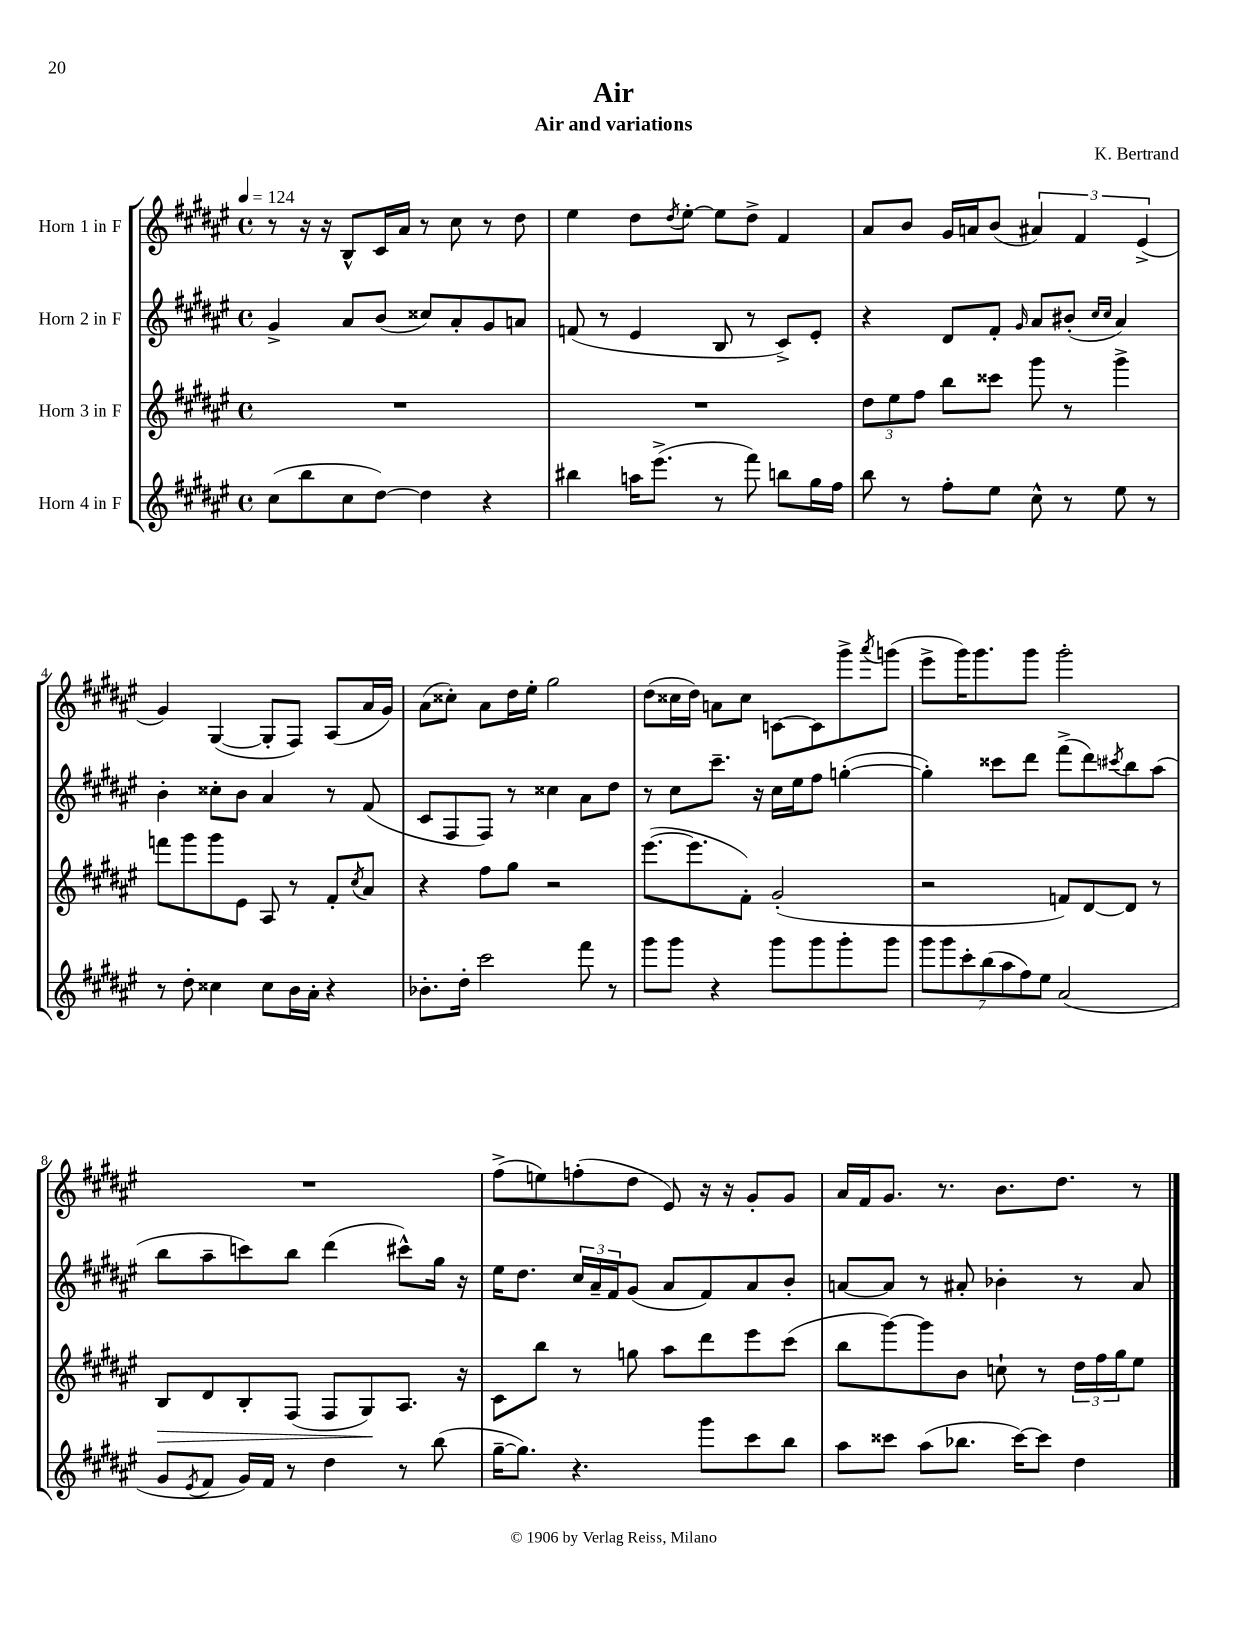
\header { title = "Air" composer = "K. Bertrand" subtitle = "Air and variations" }
<<
\new StaffGroup <<
\new Staff = "s0" \with { instrumentName = "Horn 1 in F" } {
    \clef treble \key fis \major \defaultTimeSignature \time 4/4 \tempo 4 = 124
    r8 r16 r16 b8-^ cis'16 ais'16 r8 cis''8 r8 dis''8 |
    eis''4 dis''8 \acciaccatura { dis''8 } eis''8~-. eis''8 dis''8-> fis'4 |
    ais'8 b'8 gis'16 a'16 b'8( \tuplet 3/2 { ais'4) fis'4 eis'4->( } |
    gis'4) gis4~( gis8-. fis8) ais8( ais'16 gis'16) |
    ais'8( cisis''8-.) ais'8 dis''16 eis''16-. gis''2 |
    dis''8( cisis''16 dis''16) a'8 cisis''8 c'8~ c'8 gis'''8-> \acciaccatura { ais'''8 } g'''8( |
    eis'''8-> gis'''16) gis'''8. gis'''8 gis'''2-. |
    R1 |
    fis''8->( e''8) f''8-.( dis''8 eis'8) r16 r16 gis'8-. gis'8 |
    ais'16 fis'16 gis'8. r8. b'8. dis''8. r8 \bar "|." |
}
\new Staff = "s1" \with { instrumentName = "Horn 2 in F" } {
    \clef treble \key fis \major \defaultTimeSignature \time 4/4
    gis'4-> ais'8 b'8( cisis''8) ais'8-. gis'8 a'8 |
    f'8( r8 eis'4 b8 r8 cis'8->) eis'8-. |
    r4 dis'8 fis'8-. \grace { gis'16 } ais'8 bis'8-.( \grace { cis''16 cis''16 } ais'4) |
    b'4-. cisis''8-. b'8 ais'4 r8 fis'8( |
    cis'8 fis8 fis8) r8 cisis''4 ais'8 dis''8 |
    r8 cis''8 cis'''8.-- r16 cis''16 eis''16 fis''8 g''4~-.( |
    g''4-.) cisis'''8 dis'''8 fis'''8->( dis'''8) \acciaccatura { cis'''8 } b''8 ais''8( |
    b''8 ais''8-- c'''8) b''8 dis'''4( cis'''8-^) gis''16 r16 |
    eis''16 dis''8. \tuplet 3/2 { cis''16 ais'16-- fis'16 } gis'8( ais'8 fis'8) ais'8 b'8-. |
    a'8~ a'8 r8 ais'8-. bes'4-. r8 ais'8 \bar "|." |
}
\new Staff = "s2" \with { instrumentName = "Horn 3 in F" } {
    \clef treble \key fis \major \defaultTimeSignature \time 4/4
    R1 |
    R1 |
    \tuplet 3/2 { dis''8 eis''8 fis''8 } b''8 cisis'''8 gis'''8 r8 gis'''4-> |
    f'''8 gis'''8 gis'''8 eis'8 ais8 r8 fis'8-. \acciaccatura { cis''8 } ais'8 |
    r4 fis''8 gis''8 r2 |
    eis'''8.~( eis'''8. fis'8-.) gis'2-.( |
    r2 f'8) dis'8~ dis'8 r8 |
    b8\> dis'8 b8-. fis8( fis8 gis8\!) ais8. r16 |
    cis'8 b''8 r8 g''8 ais''8 dis'''8 eis'''8 cis'''8( |
    b''8 gis'''8~) gis'''8 b'8 c''8-! r8 \tuplet 3/2 { dis''16 fis''16 gis''16 } eis''8 \bar "|." |
}
\new Staff = "s3" \with { instrumentName = "Horn 4 in F" } {
    \clef treble \key fis \major \defaultTimeSignature \time 4/4
    cis''8( b''8 cis''8 dis''8~) dis''4 r4 |
    bis''4 a''16 eis'''8.->( r8 fis'''8) b''8 gis''16 fis''16 |
    b''8 r8 fis''8-. eis''8 cis''8-^ r8 eis''8 r8 |
    r8 dis''8-. cisis''4 cisis''8 b'16 ais'16-. r4 |
    bes'8.-. dis''16-. cis'''2 fis'''8 r8 |
    gis'''8 gis'''8 r4 gis'''8 gis'''8 gis'''8-. gis'''8 |
    \tuplet 7/4 { gis'''8 gis'''8 cis'''8-. b''8( ais''8 fis''8) eis''8 } ais'2( |
    gis'8 \acciaccatura { eis'8 } fis'8 gis'16) fis'16 r8 dis''4 r8 b''8( |
    gis''16~-- gis''8.) r4. gis'''8 cis'''8 b''8 |
    ais''8 cisis'''8 ais''8( bes''8. cisis'''16~) cisis'''8 dis''4 \bar "|." |
}
>>
>>
